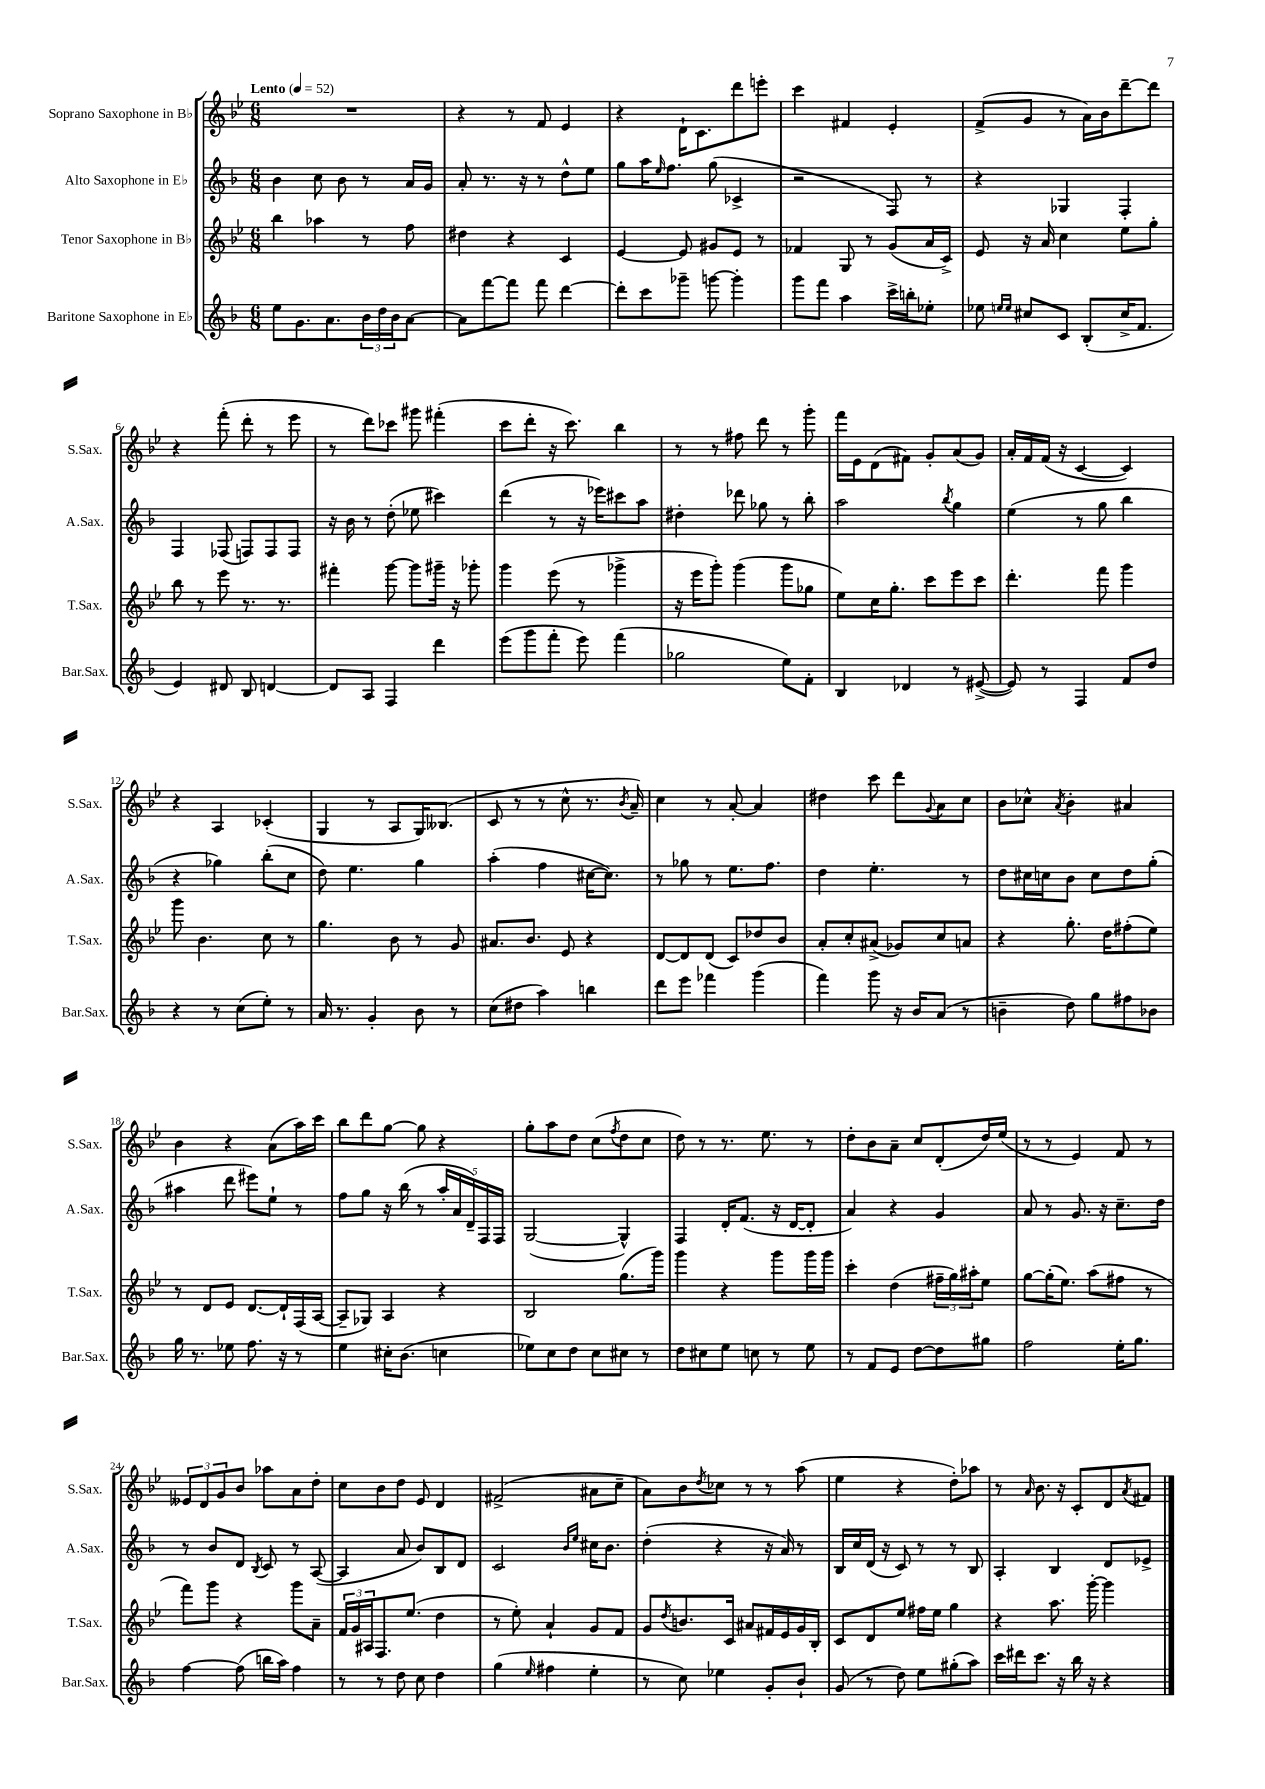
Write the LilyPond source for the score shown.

<<
\new StaffGroup <<
\new Staff = "s0" \with { instrumentName = "Soprano Saxophone in Bb" shortInstrumentName = "S.Sax." } {
    \clef treble \key bes \major \numericTimeSignature \time 6/8 \tempo "Lento" 4 = 52
    R2. |
    r4 r8 f'8 ees'4 |
    r4 d'16-! c'8. d'''8 e'''8-. |
    c'''4 fis'4 ees'4-. |
    f'8->( g'8 r8 a'16) bes'16 d'''8~-- d'''8 |
    r4 f'''8-.( d'''8-. r8 ees'''8 |
    r8 d'''8) ces'''8 gis'''8 fis'''4-.( |
    c'''8 d'''8-. r16 c'''8.) bes''4 |
    r8 r8 fis''8 d'''8 r8 g'''8-. |
    f'''16 ees'16 d'8( fis'8) g'8-. a'8( g'8) |
    a'16-. f'16 f'16( r16 c'4~ c'4) |
    r4 a4 ces'4-.( |
    g4 r8 a8 g16) beses8.( |
    c'8 r8 r8 c''8-^ r8. \acciaccatura { bes'8 } a'16--) |
    c''4 r8 a'8~-. a'4 |
    dis''4 c'''8 d'''8 \appoggiatura { g'8 } a'8 c''8 |
    bes'8 ces''8-^ \acciaccatura { a'8 } bes'4-. ais'4 |
    bes'4 r4 a'8( a''16) c'''16 |
    bes''8 d'''8 g''8~ g''8 r4 |
    g''8-. a''8 d''8 c''8( \acciaccatura { f''8 } d''8 c''8 |
    d''8) r8 r8. ees''8. r8 |
    d''8-. bes'8 a'8-- c''8 d'8-.( d''16) ees''16( |
    r8 r8 ees'4) f'8 r8 |
    \tuplet 3/2 { eeses'8 d'8 g'8 } bes'8 aes''8 a'8 d''8-. |
    c''8 bes'8 d''8 ees'8 d'4 |
    fis'2->( ais'8 c''8-- |
    a'8) bes'8 \acciaccatura { d''8 } ces''8 r8 r8 a''8( |
    ees''4 r4 d''8-.) aes''8 |
    r8 \grace { a'16 } bes'8. r16 c'8-. d'8 \acciaccatura { a'8 } fis'8 \bar "|." |
}
\new Staff = "s1" \with { instrumentName = "Alto Saxophone in Eb" shortInstrumentName = "A.Sax." } {
    \clef treble \key f \major \numericTimeSignature \time 6/8
    bes'4 c''8 bes'8 r8 a'16 g'16 |
    a'8-. r8. r16 r8 d''8-^ e''8 |
    g''8 a''16 \grace { e''16 } f''8. g''8( ces'4-> |
    r2 f8) r8 |
    r4 ges4 f4-. |
    f4 fes8( f8) f8 f8 |
    r16 bes'16 r8 d''8-.( ees''8 cis'''4) |
    d'''4( r8 r16 ees'''16) cis'''8 a''8 |
    dis''4-. des'''8 ges''8 r8 bes''8-. |
    a''2 \acciaccatura { bes''8 } g''4 |
    e''4( r8 g''8 bes''4 |
    r4 ges''4) bes''8-.( c''8 |
    d''8) e''4. g''4 |
    a''4-.( f''4 cis''16~ cis''8.) |
    r8 ges''8 r8 e''8. f''8. |
    d''4 e''4.-. r8 |
    d''8 cis''16 c''16 bes'8 c''8 d''8 g''8-.( |
    ais''4 d'''8 eis'''8) e''8-! r8 |
    f''8 g''8 r16 bes''16( r8 \tuplet 5/4 { a''16-. a'16 d'16--) f16 f16 } |
    g2~( g4-^) |
    f4 d'16-. f'8.( r16 d'16~ d'8-. |
    a'4) r4 g'4 |
    a'8 r8 g'8. r16 c''8.-- d''16 |
    r8 bes'8 d'8 \acciaccatura { bes8 } c'8 r8 a8~( |
    a4 a'8 bes'8) bes8 d'8 |
    c'2 \grace { bes'16 e''16 } cis''16 bes'8. |
    d''4-.( r4 r16 a'16) r8 |
    bes16 c''16 d'16( r16 c'8) r8 r8 bes8 |
    a4-. bes4 d'8 ees'8-> \bar "|." |
}
\new Staff = "s2" \with { instrumentName = "Tenor Saxophone in Bb" shortInstrumentName = "T.Sax." } {
    \clef treble \key bes \major \numericTimeSignature \time 6/8
    bes''4 aes''4 r8 f''8 |
    dis''4 r4 c'4 |
    ees'4~ ees'8 gis'8 ees'8 r8 |
    fes'4 g8 r8 g'8( a'16 c'16->) |
    ees'8 r16 a'16 c''4 ees''8 g''8-. |
    bes''8 r8 ees'''8 r8. r8. |
    fis'''4-. g'''8~ g'''8 gis'''16-- r16 ges'''8-. |
    g'''4 ees'''8( r8 ges'''4-> |
    r16 ees'''16 g'''8-.) g'''4( g'''8 ges''8 |
    ees''8) c''16 g''8.-. c'''8 ees'''8 c'''8 |
    d'''4.-. f'''8 g'''4 |
    g'''8 bes'4. c''8 r8 |
    g''4. bes'8 r8 g'8 |
    ais'8. bes'8. ees'8 r4 |
    d'8~ d'8 d'8( c'8) des''8 bes'8 |
    a'8-. c''8-. ais'8->( ges'8) c''8 a'8 |
    r4 g''8.-. d''16 fis''8-.( ees''8) |
    r8 d'8 ees'8 d'8.~ d'16-! f16( a16~ |
    a8-- ges8) a4 r4 |
    bes2 g''8.( g'''16) |
    g'''4 r4 g'''8 g'''16 g'''16 |
    c'''4-. d''4( \tuplet 3/2 { fis''16-- g''16) ais''16-. } ees''8 |
    g''8~ g''16-.( ees''8.) a''8( fis''8 r8 |
    f'''8) g'''8 r4 g'''8 a'8-- |
    \tuplet 3/2 { f'16 g'16 ais16 } f8. ees''8.( d''4 |
    r8 ees''8-.) a'4-! g'8 f'8 |
    g'8 \acciaccatura { d''8 } b'8. c'16 ais'8 fis'16 ees'16 g'16 bes16-. |
    c'8 d'8 ees''8 fis''16 ees''16 g''4 |
    r4 a''8. g'''16~-. g'''4 \bar "|." |
}
\new Staff = "s3" \with { instrumentName = "Baritone Saxophone in Eb" shortInstrumentName = "Bar.Sax." } {
    \clef treble \key f \major \numericTimeSignature \time 6/8
    e''8 g'8. a'8. \tuplet 3/2 { bes'16 d''16 bes'16 } a'8~ |
    a'8 f'''8~ f'''8 f'''8 d'''4~ |
    d'''8-. c'''8 ges'''8-- g'''8~ g'''4-. |
    g'''8 f'''8 a''4 c'''16-> b''16-. ees''8-. |
    ees''8 \grace { e''16 e''16 } cis''8 c'8 bes8-.( cis''16-> f'8. |
    e'4) dis'8 bes8 d'4~ |
    d'8 a8 f4 d'''4 |
    e'''8( g'''8 f'''8-. e'''8) f'''4( |
    ges''2 e''8) f'8-. |
    bes4 des'4 r8 eis'8~->( |
    eis'8) r8 f4 f'8 d''8 |
    r4 r8 c''8( e''8-.) r8 |
    a'16 r8. g'4-. bes'8 r8 |
    c''8( dis''8 a''4) b''4 |
    d'''8 e'''8 fes'''4 g'''4( |
    f'''4) g'''8 r16 bes'16 a'8( r8 |
    b'4-- d''8) g''8 fis''8 bes'8 |
    g''16 r8. ees''8 f''8. r16 r8 |
    e''4 cis''16-. bes'8.( c''4 |
    ees''8) c''8 d''8 c''8 cis''8 r8 |
    d''8 cis''8 e''8 c''8 r8 e''8 |
    r8 f'8 e'8 d''8~ d''8 gis''8 |
    f''2 e''16-. g''8. |
    f''4~ f''8( b''16 a''16) f''4 |
    r8 r8 d''8 c''8 d''4 |
    g''4( \grace { e''16 } fis''4 e''4-. |
    r8 c''8) ees''4 g'8-. bes'8-! |
    g'8( r8 d''8) e''8 gis''8-.( a''8) |
    c'''16 dis'''16 c'''8. r16 bes''16 r16 r4 \bar "|." |
}
>>
>>
